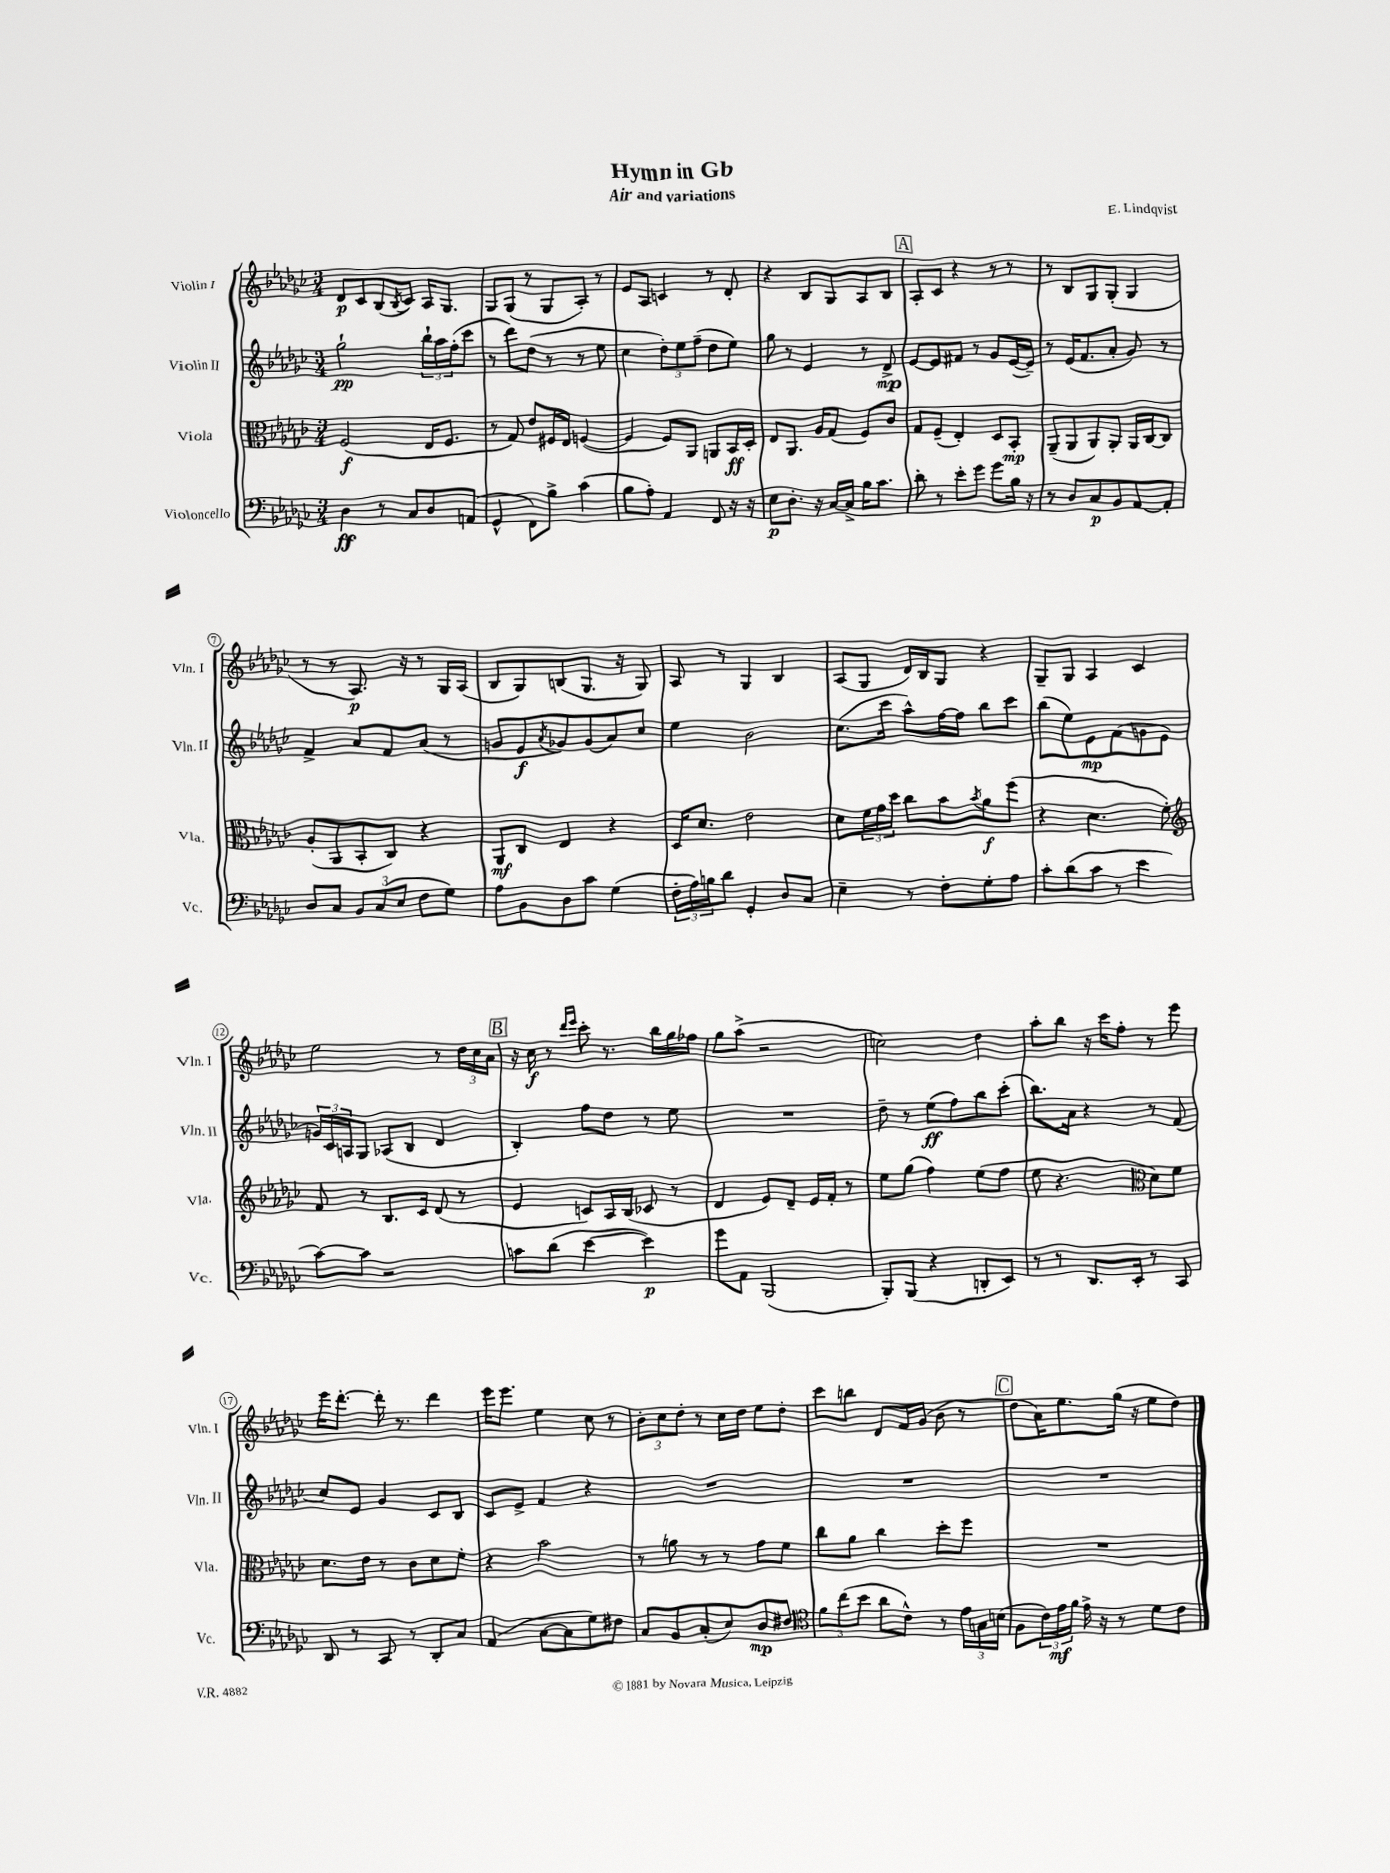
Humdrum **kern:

**kern	**kern	**kern	**kern
*staff4	*staff3	*staff2	*staff1
*clefF4	*clefC3	*clefG2	*clefG2
*k[b-e-a-d-g-c-]	*k[b-e-a-d-g-c-]	*k[b-e-a-d-g-c-]	*k[b-e-a-d-g-c-]
*M3/4	*M3/4	*M3/4	*M3/4
4D-\	(2F/	2gg-`\	8d-/L
.	.	.	8c-/
8r	.	.	(8B-/
.	.	.	8qB-/
8C-/L	.	.	8c-/J)
8D-/	16E-/LK	24bb-`\LL	16A-/LK
.	.	24aa-\	.
.	8.F/J	.	8.G-/J
.	.	(24ff'\J	.
(8AA/J	.	8ccc-\J	.
=	=	=	=
4GG-^^/	8r	8r	8G-/L
.	8G-/)	8ddd-\L)	(8G-/J
8FF\L)	8e-/L	(8dd-\J	8r
8B-^\J	16F#/L	8r	8G-/L
.	16E-/JJ	.	.
(4c-\	([4F/	8r	8A-'/J)
.	.	8ee-\	8r
=	=	=	=
8B-\L	4F/]	4cc-\	8e-/L
8A-'\J)	.	.	8A-/J
4AA-/	8F/L)	12dd-'\L)	4c/
.	.	12ee-\	.
.	8AA-/J	.	.
.	.	(12ff~\J	.
8FF/	8AA/L	8dd-\L	8r
16r	16BB-/L	8ee-\J)	8d-'/
16r	16D-'/JJ	.	.
=	=	=	=
8E-\L	8E-/L	8gg-\	4r
8.D-'\J	8.AA-/J	8r	.
.	.	4e-/	8B-/L
16r	16A-/LK	.	.
[16C-/LL	(8G-/J	.	8G-/
16C-^/]JJ	.	.	.
16B-\LK	8F/L)	8r	8A-/
8.c-\J	.	.	.
.	8c-/J	8d-^/	8B-/J
=	=	=	=
8d-'\	8G-/L	[8e-/L	8A-'/L
8r	(8F~/J	8e-/]	8c-/J
8e-'\L	4E-'/)	8f#/J	4r
8g-\J	.	8r	.
8g-\L	8D-/L	8g-/L	8r
16B-\Jk	8BB-'/J	([16e-/L	8r
16r	.	16e-~/]JJ)	.
=	=	=	=
8r	(8AA-~/L	8r	8r
8D-/L	8AA-/	(16e-/LK	8B-/L
.	.	8.f/	.
8C-/	8AA-/)	.	8G-/
8BB-/	8AA-'/J	8a-'/J	(8G-'/J
[8AA-/	16AA-/LL	8g-/)	4G-/
.	[16C-/J	.	.
8AA-'/]J	8C-/]J	8r	.
=	=	=	=
8D-/L	(8A-'/L	4f^/	8r
8C-/J	8AA-/	.	8r
12BB-/L	8BB-'/	8a-/L	8.A-/)
(12C-/	.	.	.
.	8C-/J)	8f/	.
12E-/J	.	.	.
.	.	.	16r
8F\L	4r	(8a-/J	8r
8G-\J)	.	8r	16G-/LL
.	.	.	(16A-/JJ
=	=	=	=
8A-\L	8AA-/L	8g/L	8B-/L
8BB-\	8C-/J	8e-/	8G-/)
.	.	8qa-/	.
8D-\	4E-/	8g-/)	(8B/
8c-\J	.	(8g-/	8.G-/J
(4G-\	4r	8a-/)	.
.	.	.	16r
.	.	8cc-/J	8G-/)
=	=	=	=
24F'\LL	16D-/LK	4ee-\	8A-/
24A-\)	.	.	.
.	8.d-/J	.	.
24B\J	.	.	.
8d-\J	.	.	8r
4GG-'/	2e-\	2b-\	4G-/
8D-/L	.	.	4B-/
8C-/J	.	.	.
=	=	=	=
4E-~\	8d-\L	(8.cc-\L	(8A-/L
.	24f\L	.	8G-/J
.	24g-\	.	.
.	.	16ccc-\Jk	.
.	24dd-\JJ	.	.
8r	8cc-\L	8aa-^^\L)	16d-/LL)
.	.	.	16B-/J
8F'\L	8b-\	[16ff\L	8G-/J
.	.	16ff\]JJ	.
.	8qb-/	.	.
8G-'\	8a-\	8bb-\L	4r
8A-\J	(8ff\J	8ccc-\J	.
=	=	=	=
8c-'\L	4r	(8bb-\L	8G-~/L
(8d-\	.	8ee-\)	8G-/J
8c-\J	4.d-\	8e-\	4A-/
8r	.	(8f\	.
4e-\	.	8g\	4c-/
.	8f'\)	8e-\J	.
=	=	=	=
*	*clefG2	*	*
[8c-\L)	8f/	24g/LL)	2ee-\
.	.	24c-/	.
.	.	24A/J	.
8c-\]J	8r	8G-/J	.
2r	8.B-/L	(8A-/L	.
.	.	8B-/J	.
.	16c-/Jk	.	.
.	(8d-/	4d-/	8r
.	8r	.	24dd-\LL
.	.	.	24cc-\
.	.	.	24a-\JJ
=	=	=	=
8c\L	4e-/	4B-'/)	16r
.	.	.	16cc-\
(8d-\J	.	.	8r
.	.	.	16qqddd-/LL
.	.	.	16qqeee-/JJ
[4e-\	8c/L)	8ff\L	8ccc-'\
.	16A-/L	8dd-\J	8.r
.	(16B-/JJ	.	.
4e-\])	8c-/	8r	.
.	.	.	16bb-\LL
.	8r	8ee-\	16gg-\
.	.	.	16ff-\JJ
=	=	=	=
8g-\L	4d-/	2.r	8gg-\L
8AA-\J	.	.	(8aa-^\J
(2BBB-/	8e-/L)	.	2r
.	8d-~/J	.	.
.	16e-/LL	.	.
.	16f'/JJ	.	.
.	8r	.	.
=	=	=	=
8BBB-'/L)	8ee-\L	8dd-~\	2cc\)
(8BBB-/J	(8gg-\J	8r	.
4r	4ff\)	(8ee-\L	.
.	.	8ff\)	.
8DD'/L	(8ee-\L	8bb-\	4dd-\
8EE-/J)	8ff\J	(8ccc-'\J	.
=	=	=	=
8r	8ee-\	8.bb-\L)	8aa-'\L
8r	4.r	.	8bb-\J
.	.	16a-\Jk	.
8.DD-/L	.	4r	16r
.	.	.	16ccc-\LK
.	.	.	8ff'\J
16EE-'/Jk	.	.	.
*	*clefC3	*	*
8r	8d-\L)	8r	8r
8CC-/	8f\J	(8f/	8eee-\
=	=	=	=
8DD-/	8.d-\L	8cc-/L)	16eee-\LK
.	.	.	[8.ddd-'\J
8r	.	8e-/J	.
.	16e-\Jk	.	.
8CC-/	8r	4g-/	16ddd-'\]
.	.	.	8.r
8r	8c-\L	.	.
8DD-'/L	8d-\	8c-/L	4ddd-\
8C-/J	8f'\J	8B-/J	.
=	=	=	=
(4AA-/	4r	8c-/L	16eee-\LK
.	.	.	8.eee-\J
.	.	8e-^/J	.
[8C-\L	2b-\	4f/	4ee-\
8C-\]	.	.	.
8G-\)	.	4r	8cc-\
8F#\J	.	.	8r
=	=	=	=
8C-/L	8r	2.r	12b-'\L
.	.	.	12cc-\
8BB-/	8a\	.	.
.	.	.	12dd-'\J
(8C-'/	8r	.	8r
8E-/)	8r	.	16cc-\LL
.	.	.	16dd-\JJ
8D-/	8g-\L	.	8ee-\L
8F#/J	8f\J	.	8dd-'\J
=	=	=	=
*clefC4	*	*	*
12f\L	8cc-\L	2.r	8ccc-\L
(12cc-\	.	.	.
.	8a-\J	.	8bb\J
12b-\J	.	.	.
8a-\L	4cc-\	.	8d-/L
8c-^^\J)	.	.	16f/L
.	.	.	(16g-/JJ
8r	8dd-'\L	.	8b-\
24e-\LL	8ff\J	.	8r
24G\	.	.	.
(24B\JJ	.	.	.
=	=	=	=
8F\L	2.r	2.r	8dd-\L
24c-\L)	.	.	16a-\K)
24e-\	.	.	.
.	.	.	8.ee-\
24f\JJ	.	.	.
16e-^\	.	.	.
16r	.	.	.
8r	.	.	(16gg-\Jk
.	.	.	16r
8d-\L	.	.	8ee-\L
8c-\J	.	.	8dd-\J)
==	==	==	==
*-	*-	*-	*-
